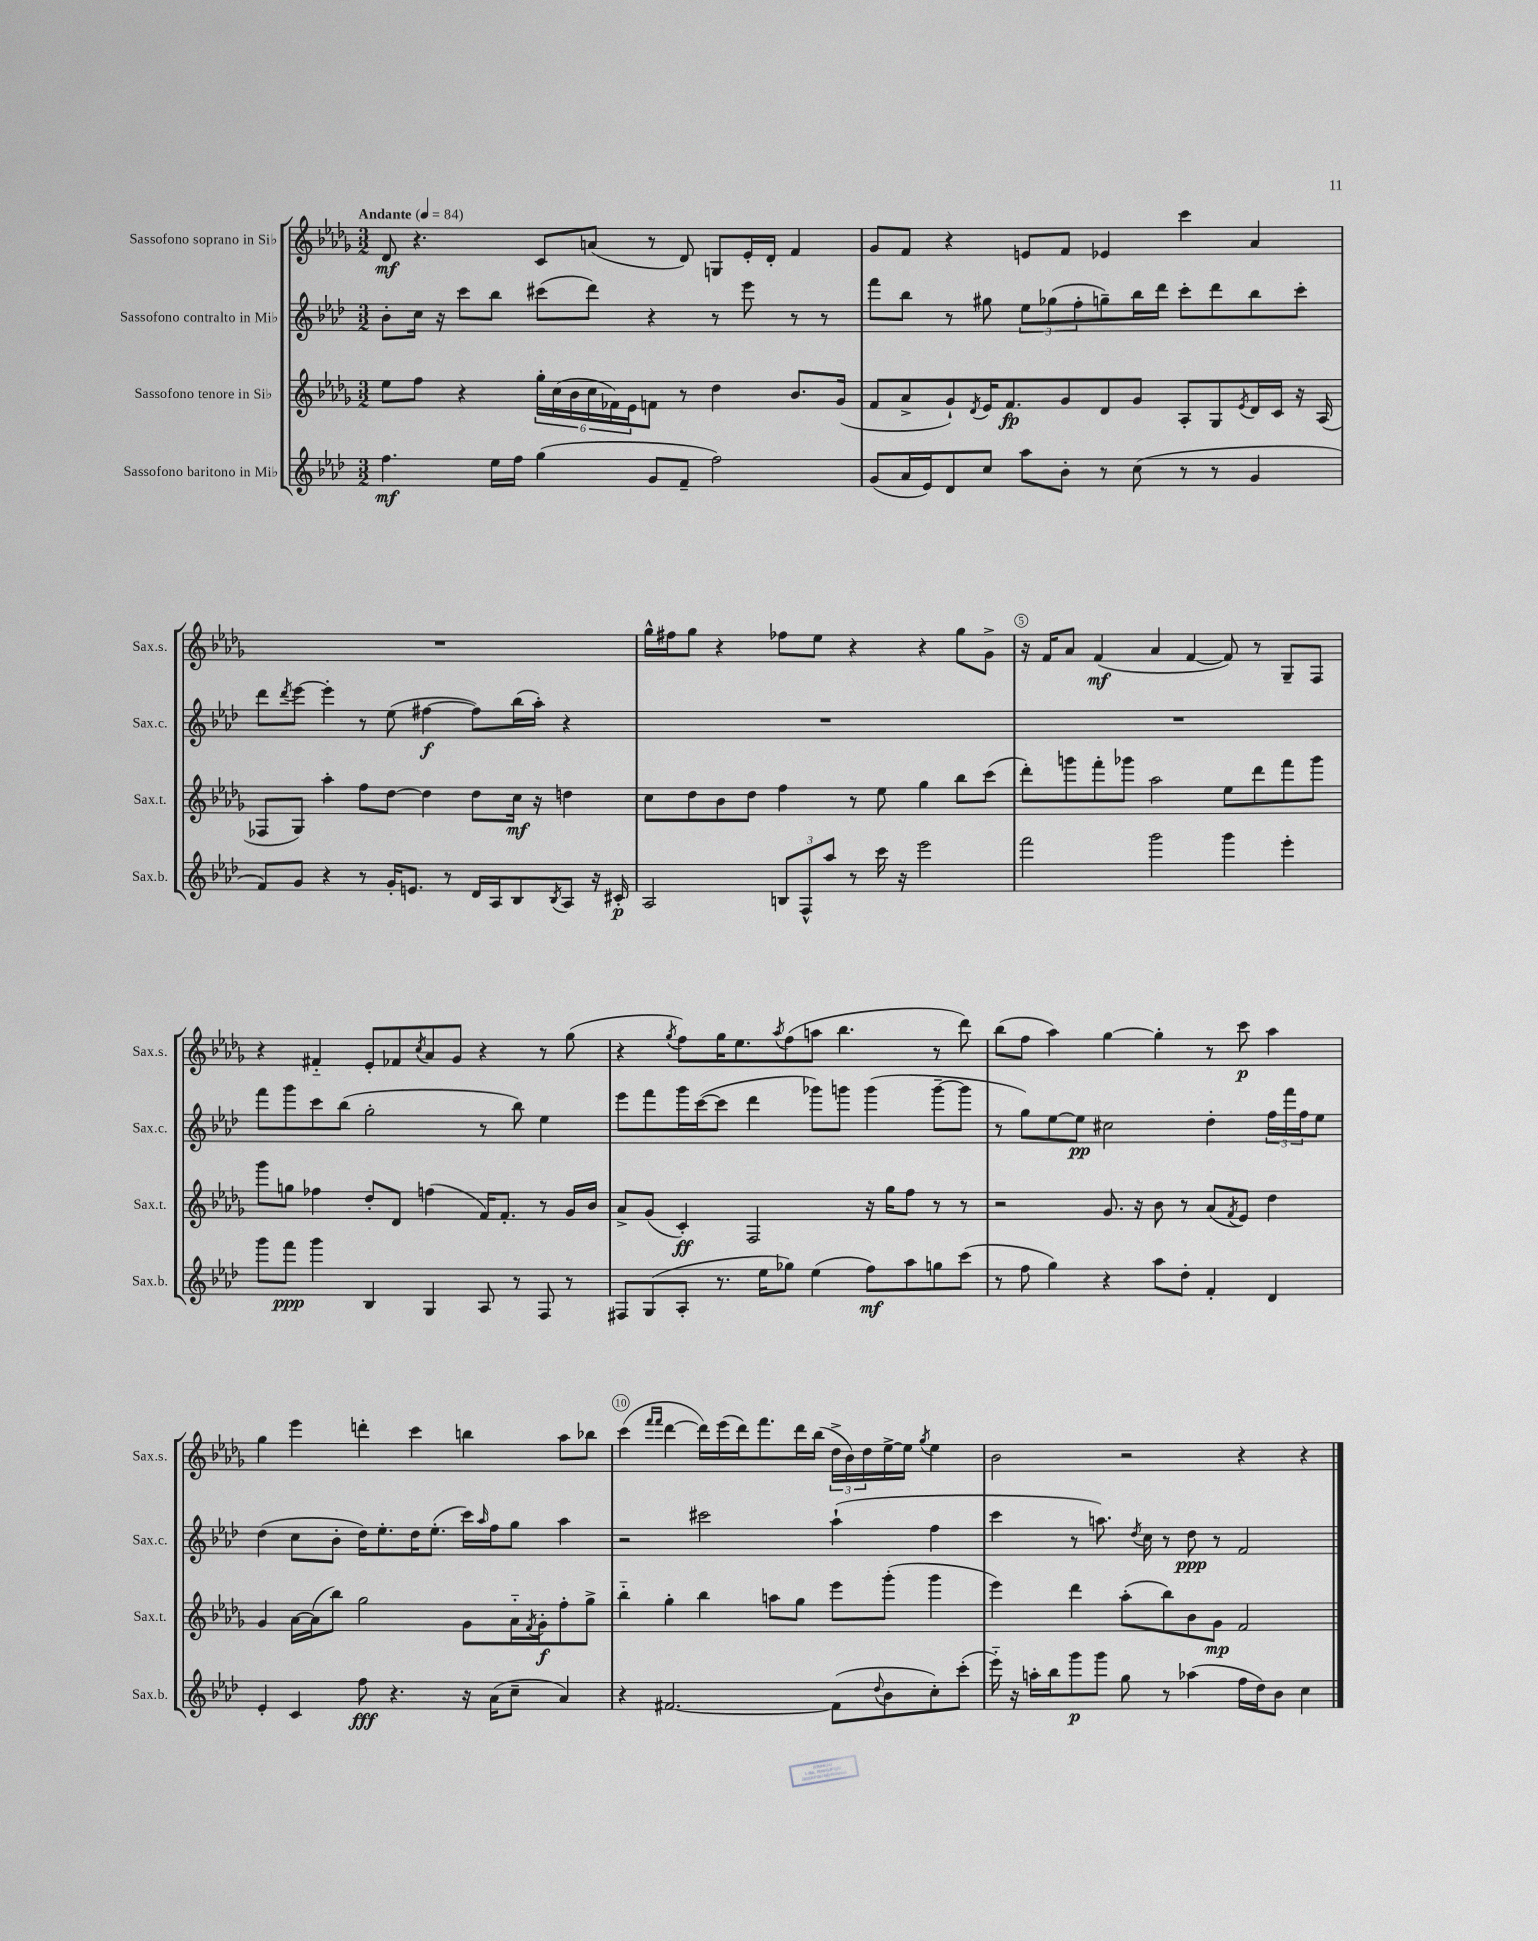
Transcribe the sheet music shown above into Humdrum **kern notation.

**kern	**kern	**kern	**kern
*staff4	*staff3	*staff2	*staff1
*clefG2	*clefG2	*clefG2	*clefG2
*k[b-e-a-d-]	*k[b-e-a-d-g-]	*k[b-e-a-d-]	*k[b-e-a-d-g-]
*M3/2	*M3/2	*M3/2	*M3/2
*MM84	*MM84	*MM84	*MM84
4.ff\	8ee-\L	8b-'\L	8d-/
.	8ff\J	16cc\Jk	4.r
.	.	16r	.
.	4r	8ccc\L	.
16ee-\LL	.	8bb-\J	.
16ff\JJ	.	.	.
(4gg\	24gg-'\LL	(8ccc#\L	8c/L
.	(24cc\	.	.
.	24b-\	.	.
.	24cc\	8ddd-\J)	(8a/J
.	24f-\)	.	.
.	24e-\J	.	.
8g/L	8f\J	4r	8r
8f~/J	8r	.	8d-/)
2ff\)	4dd-\	8r	8G/L
.	.	8eee-\	16e-'/L
.	.	.	16d-'/JJ
.	8.b-/L	8r	4f/
.	.	8r	.
.	(16g-/Jk	.	.
=	=	=	=
(8g/L	8f/L	8fff\L	8g-/L
16a-/L	8a-^/	8bb-\J	8f/J
16e-/J)	.	.	.
8d-/	8g-`/)	8r	4r
.	8qd-/	.	.
8cc/J	16e-/K	8gg#\	.
.	8.f/	.	.
8aa-\L	.	12ee-\L	8e/L
.	.	(12gg-\	.
8b-'\J	8g-/	.	8f/J
.	.	12ff'\	.
8r	8d-/	8gg~\)	4e-/
(8cc\	8g-/J	16bb-\L	.
.	.	16ddd-\JJ	.
8r	8A-'/L	8ccc'\L	4ccc\
8r	8G-/	8ddd-\	.
.	8qe-/	.	.
4g/	16d-/L	8bb-\	4a-/
.	16c/JJ	.	.
.	16r	8ccc'\J	.
.	(16A-/	.	.
=	=	=	=
8f/L)	8F-/L	8ddd-\L	1.r
.	.	8qddd-/	.
8g/J	8G-/J)	[8eee-\J	.
4r	4aa-'\	4eee-'\]	.
8r	8ff\L	8r	.
16g'/LK	[8dd-\J	(8ee-\	.
8.e/J	.	.	.
.	4dd-\]	[4ff#\	.
8r	.	.	.
16d-/LL	8dd-\L	8ff#\]L)	.
16A-/J	.	.	.
8B-/	16cc\Jk	(16bb-\L	.
.	16r	16aa-'\JJ)	.
8qB-/	.	.	.
8A-/J	4dd\	4r	.
16r	.	.	.
16c#'/	.	.	.
=	=	=	=
2A-/	8cc\L	1.r	16gg-^^\LL
.	.	.	16ff#\J
.	8dd-\	.	8gg-\J
.	8b-\	.	4r
.	8dd-\J	.	.
12B/L	4ff\	.	8ff-\L
12F^^/	.	.	.
.	.	.	8ee-\J
12aa-/J	.	.	.
8r	8r	.	4r
16ccc\	8ee-\	.	.
16r	.	.	.
2eee-\	4gg-\	.	4r
.	8bb-\L	.	8gg-\L
.	(8ccc\J	.	8g-^\J
=	=	=	=
2fff\	8ddd-'\L)	1.r	16r
.	.	.	16f/LK
.	8ggg\	.	8a-/J
.	8fff'\	.	(4f/
.	8ggg-\J	.	.
2ggg\	2aa-\	.	4a-/
.	.	.	[4f/
4ggg\	8ee-\L	.	8f/])
.	8ddd-\	.	8r
4eee-'\	8fff\	.	8G-~/L
.	8ggg-\J	.	8F/J
=	=	=	=
8ggg\L	8ggg-\L	8fff\L	4r
8fff\J	8gg\J	8ggg\	.
4ggg\	4ff-\	8ccc\	4f#'~/
.	.	(8bb-\J	.
4B-/	8dd-'/L	2gg'\	8e-'/L
.	8d-/J	.	8f-/
.	.	.	8qcc/
4G/	(4ff\	.	8a-/
.	.	.	8g-/J
8A-/	16f/LK)	8r	4r
.	8.f'/J	.	.
8r	.	8bb-\)	.
8F/	8r	4ee-\	8r
8r	16g-/LL	.	(8gg-\
.	16b-/JJ	.	.
=	=	=	=
8F#/L	8a-^/L	8eee-\L	4r
(8G/	(8g-/J	8fff\	.
.	.	.	8qgg-/
8A-'/J	4c'/)	16ggg\L	8ff\L)
.	.	([16ccc\J	.
8.r	.	8ccc\]J	16gg-\K
.	.	.	8.ee-\
.	2F/	4ddd-\	.
16ee-\LK	.	.	.
.	.	.	8qaa-/
8gg-\J)	.	.	(8ff\
(4ee-\	.	8ggg-\L)	8aa\J
.	.	8ggg\J	4.bb-\
8ff\L)	16r	(4ggg\	.
.	16gg-\LK	.	.
8aa-\	8ff\J	.	.
8gg\	8r	[8ggg~\L	8r
(8ccc\J	8r	8ggg\]J	8ddd-\)
=	=	=	=
8r	2r	8r	(8bb-\L
8ff\	.	8gg\L)	8ff\J
4gg\)	.	[8ee-\	4aa-\)
.	.	8ee-\]J	.
4r	8.g-/	2cc#\	[4gg-\
.	16r	.	.
8aa-\L	8b-\	.	4gg-'\]
8dd-'\J	8r	.	.
4f'/	(8a-/L	4dd-'\	8r
.	8qf/	.	.
.	8e-/J)	.	8ccc\
4d-/	4dd-\	24ff\LL	4aa-\
.	.	24fff\	.
.	.	24ff\J	.
.	.	8ee-\J	.
=	=	=	=
4e-'/	4g-/	(4dd-\	4gg-\
4c/	[16a-\LL	8cc\L	4eee-\
.	(16a-\]J	.	.
.	8bb-\J)	8b-'\J	.
8ff\	2gg-\	16dd-\LK)	4ddd'\
.	.	8.ee-'\	.
4.r	.	.	.
.	.	16dd-\K	4ccc\
.	.	(8.ee-'\J	.
16r	8g-\L	16ccc\LL)	4bb\
.	.	16qqaa-/	.
(16a-\LK	.	16ff\J	.
8cc~\J	16a-'~\L	8gg\J	.
.	8qf/	.	.
.	16g-'\J	.	.
4a-/)	8ff'\	4aa-\	8aa-\L
.	8gg-^\J	.	8bb-\J
=	=	=	=
4r	4bb-'~\	2r	(4ccc\
.	.	.	16qqfff/LL
.	.	.	16qqfff/JJ
[2.f#/	4gg-'\	.	[4ddd-\
.	4bb-\	2ccc#\	16ddd-\]LL)
.	.	.	(16eee-\
.	.	.	16ddd-\J)
.	.	.	8.fff\
.	8aa\L	.	.
.	8gg-\J	.	16ddd-\L
.	.	.	(16bb-\JJ
(8f#\]L	8eee-\L	(4aa-`\	24dd-^\LL
.	.	.	24b-\)
.	.	.	24dd-\
8qqdd-/	.	.	.
8b-\	(8ggg-'\J	.	[16ee-^\
.	.	.	16ee-\]JJ
.	.	.	8qgg-/
8cc'\)	4ggg-\	4ff\	4ee-\
(8ccc'\J	.	.	.
=	=	=	=
16eee-'~\)	4eee-\)	4ccc\	2b-\
16r	.	.	.
16aa'\LL	.	.	.
16bb-\J	.	.	.
8ggg\	4ddd-\	8r	.
8ggg\J	.	8.aa\)	.
8gg\	(8aa-'\L	.	2r
.	.	8qdd-/	.
.	.	16cc\	.
8r	8bb-\)	8r	.
(4aa-\	8b-\	8dd-\	.
.	8g-\J	8r	.
16ff\LL	2f/	2f/	4r
16dd-\J)	.	.	.
8b-\J	.	.	.
4cc\	.	.	4r
==	==	==	==
*-	*-	*-	*-
